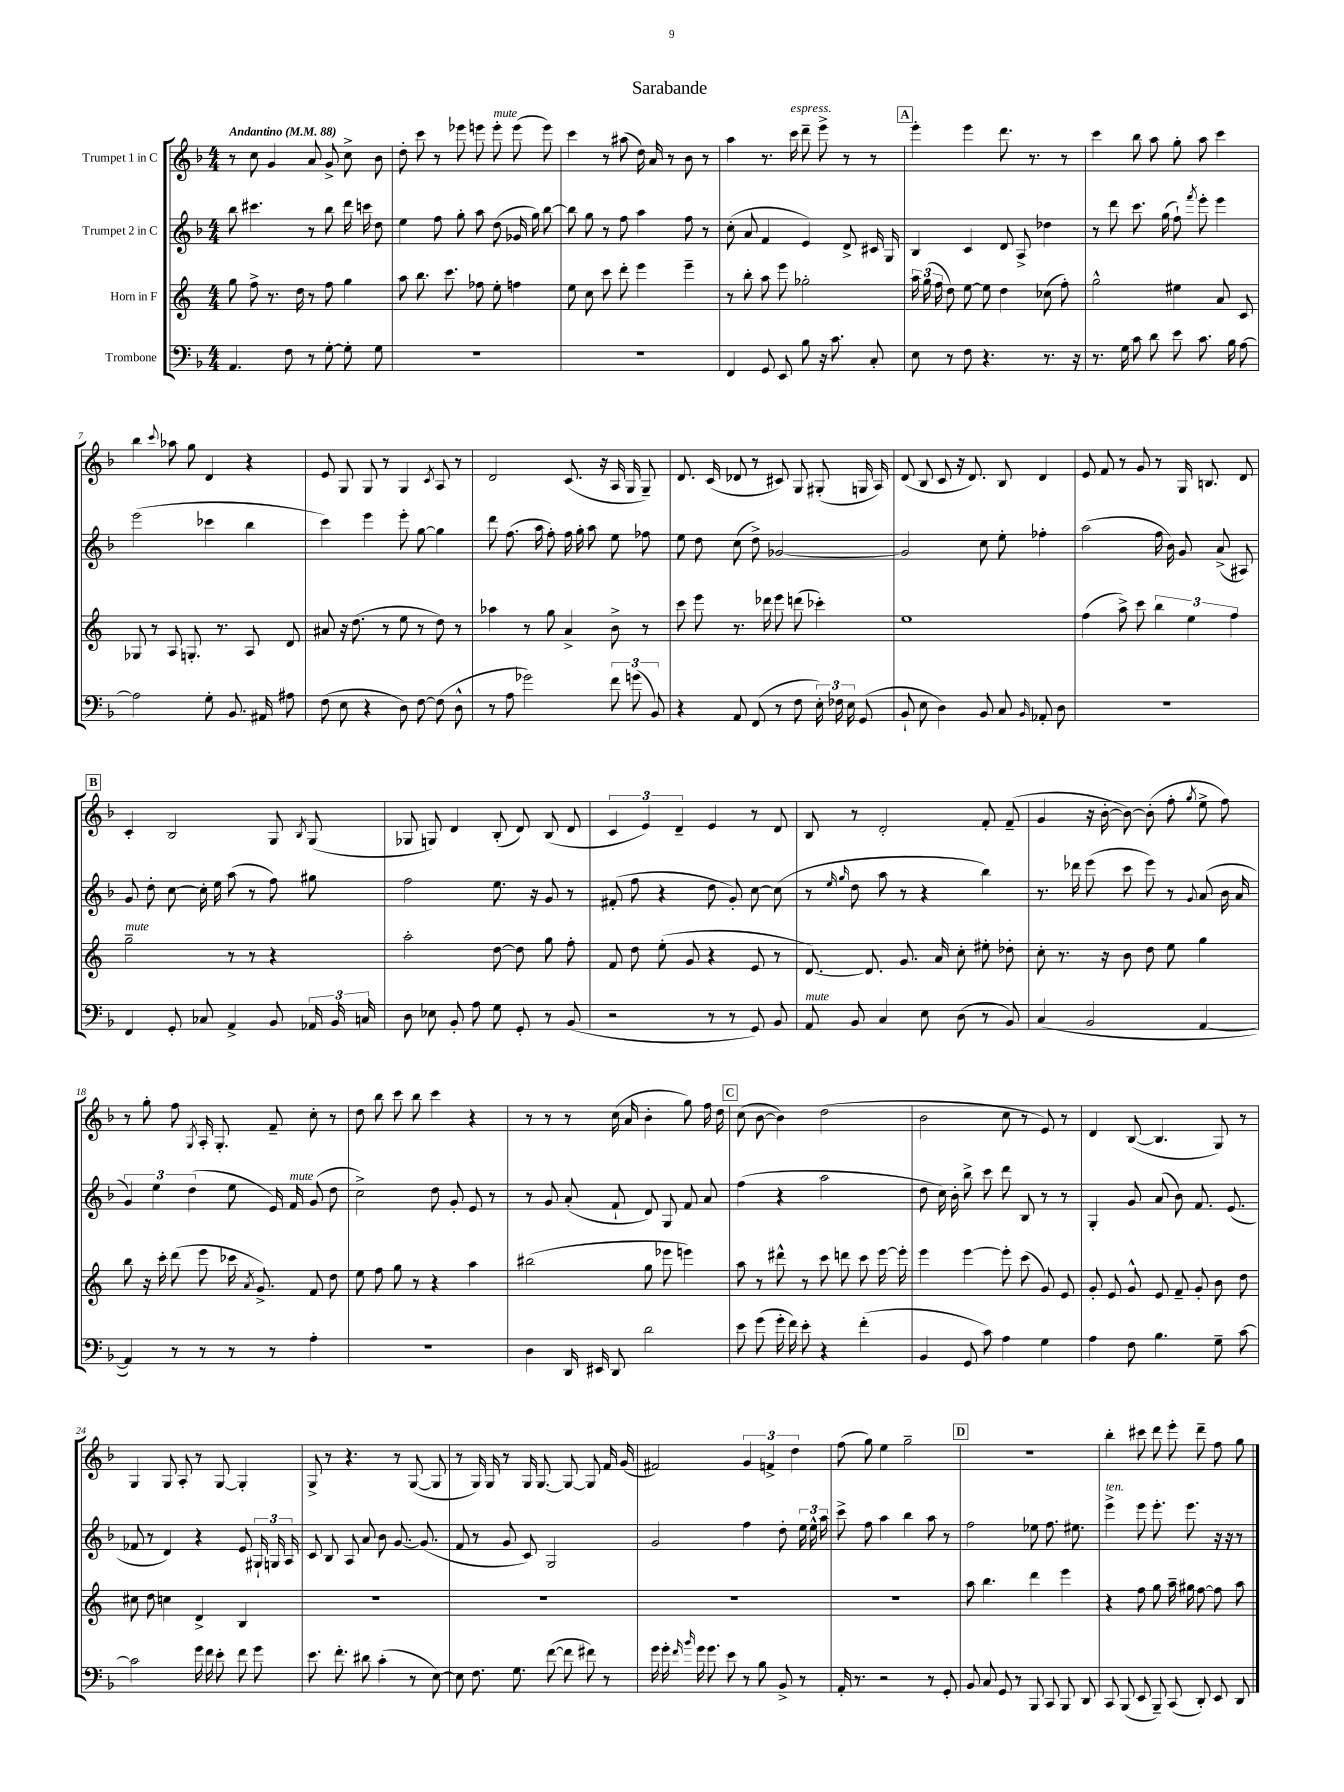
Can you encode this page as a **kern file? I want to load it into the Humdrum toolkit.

**kern	**kern	**kern	**kern
*staff4	*staff3	*staff2	*staff1
*clefF4	*clefG2	*clefG2	*clefG2
*k[b-]	*k[]	*k[b-]	*k[b-]
*M4/4	*M4/4	*M4/4	*M4/4
*MM88	*MM88	*MM88	*MM88
4.AA	8gg	8bb-	8r
.	8ff^	4.ccc#	8cc
.	8.r	.	4g
8F	.	.	.
.	16dd	.	.
8r	8r	8r	8a
[8G'	8ff	8bb-	8g^
8G']	4gg	16ddd	8cc^
.	.	16ccc	.
8G	.	8dd	8b-
=	=	=	=
1r	8aa	4ee	8dd'
.	8.bb	.	8ccc
.	.	8ff	8r
.	8.ccc	.	.
.	.	8gg'	8eee-
.	8ff-	8aa	8eee
.	8ee'	(8dd	8eee'
.	4ff	16g-	(8eee
.	.	16gg)	.
.	.	[8bb-	8eee)
=	=	=	=
1r	8ee	8bb-]	4ccc
.	8cc	8gg	.
.	8ccc	8r	8r
.	8ddd'	8ff	(8aa#
.	4eee	4aa	16dd)
.	.	.	16a
.	.	.	8r
.	4eee~	8ff	8b-
.	.	8r	8r
=	=	=	=
4FF	8r	(8cc'	4aa
.	8bb'	8a	.
8GG	8aa	4f	8.r
8EE	8eee	.	.
.	.	.	16ccc
8B-	2gg-'	4e)	8ddd~
16r	.	.	8eee^
8.c	.	.	.
.	.	8d^	8r
8C'	.	16c#	8r
.	.	16G	.
=	=	=	=
8E	24aa	4B-	4eee'
.	(24gg	.	.
.	24ff	.	.
8r	8dd)	.	.
8F	[8ee	4c	4eee
4.r	8ee]	.	.
.	4dd	8d	8.ddd
.	.	8A^	.
.	.	.	8.r
8.r	(8cc-	4dd-	.
.	8ff')	.	8r
16r	.	.	.
=	=	=	=
8.r	2gg^^	8r	4ccc
.	.	8ddd	.
16G	.	.	.
8c	.	8.ccc	8bb-
8d	.	.	8aa
.	.	(16gg	.
8e	4ee#	8ff`)	8gg'
.	.	8qfff	.
8.c	.	8eee'	8aa
.	8a	4eee	4ccc
16B-	.	.	.
[8A	8c	.	.
=	=	=	=
2A]	8G-	(2eee	4bb-
.	8r	.	.
.	.	.	8qqccc
.	8A	.	8aa-
.	8.G'	.	8gg
8G'	.	4ccc-	4d
.	8.r	.	.
8.BB-	.	.	.
.	8A	4bb-	4r
16AA#	.	.	.
8A#	8d	.	.
=	=	=	=
(8F	8a#	4ccc)	8e
8E	16r	.	8G
.	(8.dd	.	.
4r	.	4eee	8G
.	8r	.	8r
8D)	8ee	8eee'	4G
[8F	8r	[8gg	.
.	.	.	8qc
(8F]	8dd)	4gg]	8A
8D^^	8r	.	8r
=	=	=	=
8r	4aa-	8ddd	2d
8A	.	(8.ff	.
2g-)	8r	.	.
.	.	16aa	.
.	8gg	8ff')	.
.	4a^	16ff	(8.c
.	.	16gg'	.
.	.	8aa	.
.	.	.	16r
12f	8b^	8ee	16A
.	.	.	16G
(12g	.	.	.
.	8r	8ff-	8G~)
12BB-)	.	.	.
=	=	=	=
4r	8ccc	8ee	8.d
.	8eee	8dd	.
.	.	.	(16c
8AA	8.r	(8cc	8d-
(8FF	.	8dd^)	8r
.	16ddd-	.	.
8r	8eee	[2g-	8c#)
8F	(8ddd	.	8G
24E')	4ccc-')	.	(8G#'
24F-	.	.	.
24E	.	.	.
(8GG	.	.	16G
.	.	.	16A)
=	=	=	=
8BB-`	1ee	2g-]	(8d
8E	.	.	8B-
4D)	.	.	8c
.	.	.	16r
.	.	.	8.d)
8BB-	.	8cc	.
8C	.	8ee'	8B-
16qqBB-	.	.	.
8AA-'	.	4ff-'	4d
8D	.	.	.
=	=	=	=
1r	(4ff	(2aa	8e
.	.	.	8f
.	8aa^)	.	8r
.	8ccc	.	8g
.	6bb	16ff	8r
.	.	16b-)	.
.	.	8g	16G
.	6ee	.	.
.	.	.	8.B
.	.	(8a^	.
.	6ff	.	.
.	.	8A#)	8d
=	=	=	=
4FF	2gg~	8g	4c'
.	.	8dd'	.
8GG'	.	[8cc	2B-
8C-	.	16cc']	.
.	.	16ee	.
4AA^	8r	(8aa	.
.	8r	8r	.
8BB-	4r	8ff)	8G
.	.	.	8qB-
24AA-	.	8gg#	(8G
24BB-	.	.	.
24C	.	.	.
=	=	=	=
8D	2aa'	2ff	8G-
8E-	.	.	8G)
8BB-'	.	.	4d
8A	.	.	.
8G	[8dd	8.ee	(8B-'
8GG'	8dd]	.	8d)
.	.	16r	.
8r	8gg	8g	(8B-
(8BB-	8ff'	8r	8d
=	=	=	=
2r	8f	(8f#'	6c
.	8dd	8ff	.
.	.	.	6e)
.	(8ee'	4r	.
.	.	.	6d~
.	8g	.	.
8r	4r	8dd	4e
8r	.	8g')	.
8GG)	8e	[8cc	8r
8BB-	8r	(8cc]	8d
=	=	=	=
8AA	[8.d)	8r	8B-
.	.	16qqee	.
.	.	16qqgg	.
8BB-	.	8dd	8r
.	8.d]	.	.
4C	.	8aa	2d'
.	8.g	8r	.
8E	.	4r	.
.	16a	.	.
(8D	8cc'	.	.
8r	8ee#'	4bb-)	8f'
8BB-)	8dd-'	.	(8f~
=	=	=	=
(4C	8cc'	8.r	4g
.	8.r	.	.
.	.	16ddd-	.
2BB-	.	(8eee	16r
.	16r	.	[16b-'
.	8b	8ccc	8b-_)
.	8dd	8eee)	(8b-']
.	8ee	8r	8ff'
.	.	8qqg	8qgg
[4AA	4gg	(8a	8ee^
.	.	16b-	8ff)
.	.	16a	.
=	=	=	=
4AA])	8bb	6g)	8r
.	16r	.	8gg'
.	.	6ee	.
.	16ccc'	.	.
8r	(8ddd	.	8ff
.	.	(6dd	.
.	.	.	8qG
8r	8eee	.	16A'
.	.	.	8.G'
8r	16ccc-	8ee	.
.	8qa	.	.
.	8.g^)	.	.
8r	.	16e)	8f~
.	.	16f	.
4A'	8f	(8g	8cc'
.	8dd	8dd	8r
=	=	=	=
1r	8ee	2cc^)	8dd
.	8ff	.	8bb-
.	8gg	.	8ccc
.	8r	.	8bb-
.	4r	8dd	4ccc
.	.	8g'	.
.	4aa	8e	4r
.	.	8r	.
=	=	=	=
4D	(2bb#	8r	8r
.	.	8g	8r
16DD	.	(8a'	8r
16EE#	.	.	.
8DD	.	8f`	(16cc
.	.	.	16a
2d	8gg	8d)	4b-'
.	8eee-	8G	.
.	4eee)	8f	8gg)
.	.	8a	16ff
.	.	.	16dd
=	=	=	=
8e	8aa	(4ff	(8cc
(8g	8r	.	[8b-
16g'	8ddd#^^	4r	4b-])
16f)	.	.	.
8e'	8r	.	.
4r	8ccc	2aa	(2dd
.	8ddd	.	.
(4f'	8ccc	.	.
.	[16eee	.	.
.	16eee']	.	.
=	=	=	=
4BB-	4eee	8dd	2b-
.	.	16cc)	.
.	.	16b-'	.
8GG	[4eee	8bb-^	.
8c)	.	8ccc	.
4A	8eee']	8ddd	8cc
.	(8ccc	8B-	8r
4G	8g)	8r	8e)
.	8e	8r	8r
=	=	=	=
4A	8g'	4G'	4d
.	8e	.	.
8F	8g^^	8g	([8B-
4.B-	8e	(8a	4.B-]
.	8f~	8b-)	.
.	8g'	8.f	.
8G~	8b	.	8G)
.	.	(8.e	.
[8c	8dd	.	8r
=	=	=	=
2c]	8cc#	8f-	4G
.	8dd	8r	.
.	4cc	4d)	8G
.	.	.	8A'
16g	4d^	4r	8r
16f	.	.	.
8e'	.	.	[8G
8f	4B	8e	4G']
8g	.	24G#`	.
.	.	24G	.
.	.	24A	.
=	=	=	=
8.e	1r	8c	8G^
.	.	8B-	8r
8.f'	.	.	.
.	.	8A	4.r
8d#	.	8a	.
(4c'	.	8b-	.
.	.	[8.g	8r
8r	.	.	([8G
.	.	(8.g]	.
[8E)	.	.	8G]
=	=	=	=
8E]	1r	8f	8r
8.F	.	8r	16G)
.	.	.	16G
.	.	8g	8r
8.G	.	.	.
.	.	8c)	16G
.	.	.	[8.G
([8f	.	2G	.
8f]	.	.	8G_
8f#)	.	.	8G]
8r	.	.	16f
.	.	.	(16g
=	=	=	=
16g	1r	2g	2f#)
16g'	.	.	.
16qqf	.	.	.
16qqb-	.	.	.
16g	.	.	.
8.g	.	.	.
8e	.	.	.
8r	.	4ff	6g
8B-	.	.	.
.	.	.	6f^
8BB-^	.	8dd'	.
.	.	.	6dd
8r	.	24ee	.
.	.	24ee^^	.
.	.	24aa	.
=	=	=	=
16AA'	1r	8ccc^	(8ff
8.r	.	.	.
.	.	8ff	8gg)
2r	.	4aa	4ee
.	.	4bb-	2gg~
8r	.	8aa	.
8GG'	.	8r	.
=	=	=	=
8BB-	8aa	2ff	1r
8C	4.bb	.	.
8GG	.	.	.
8r	.	.	.
8BBB-	4ddd	8ee-	.
8CC	.	8.ff	.
8BBB-	4eee	.	.
.	.	8.ee#	.
8DD	.	.	.
=	=	=	=
8CC	4r	4eee^	4bb-'
(8BBB-	.	.	.
8EE	8ff	8eee	8ccc#
8BBB-~)	8gg	8.eee'	8ddd
(8CC	16aa~	.	8eee'
.	16gg#	8.eee	.
8DD')	[8ff	.	8ddd~
8EE	8ff]	16r	8ff
.	.	16r	.
8DD	8aa	8r	8gg
==	==	==	==
*-	*-	*-	*-
